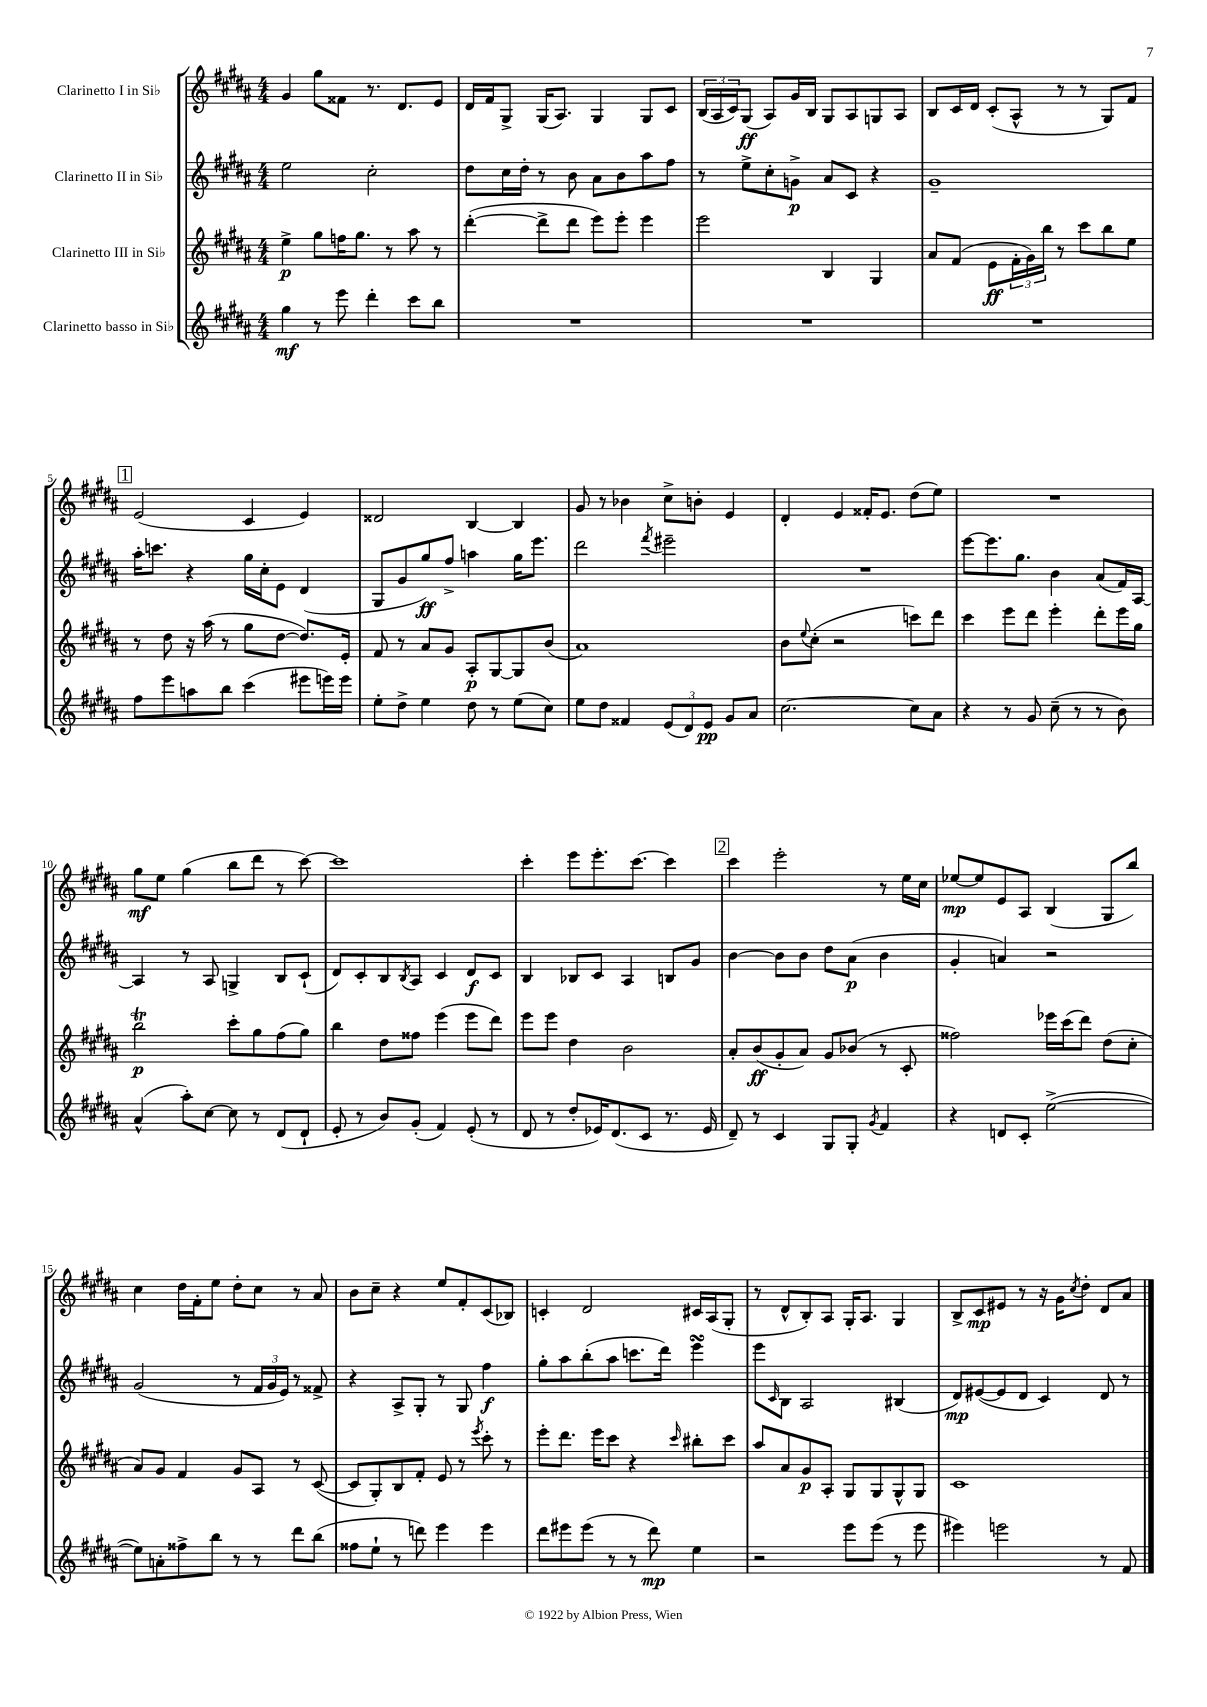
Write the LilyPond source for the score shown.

<<
\new StaffGroup <<
\new Staff = "s0" \with { instrumentName = "Clarinetto I in Sib" } {
    \clef treble \key b \major \numericTimeSignature \time 4/4
    gis'4 gis''8 fisis'8 r8. dis'8. e'8 |
    dis'16 fis'16 gis8-> gis16( ais8.) gis4 gis8 cis'8 |
    \tuplet 3/2 { b16( ais16 cis'16) } gis8\ff( ais8) gis'16 b16 gis8 ais8 g8 ais8 |
    b8 cis'16 dis'16 cis'8-.( ais8-^ r8 r8 gis8) fis'8 |
    \mark \markup { \box "1" } e'2( cis'4 e'4) |
    disis'2 b4~ b4 |
    gis'8 r8 bes'4 cis''8-> b'8-. e'4 |
    dis'4-. e'4 fisis'16-. e'8. dis''8( e''8) |
    R1 |
    gis''8\mf e''8 gis''4( b''8 dis'''8 r8 cis'''8~) |
    cis'''1 |
    cis'''4-. e'''8 e'''8.-. cis'''8.~ cis'''4 |
    \mark \markup { \box "2" } cis'''4 e'''2-. r8 e''16 cis''16 |
    ees''8~\mp ees''8 e'8 ais8 b4( gis8 b''8) |
    cis''4 dis''16 fis'16-. e''8 dis''8-. cis''8 r8 ais'8 |
    b'8 cis''8-- r4 e''8 fis'8-. cis'8( bes8) |
    c'4-. dis'2 cis'16 ais16( gis8-. |
    r8 dis'8-^ b8-.) ais8 gis16-. ais8. gis4 |
    b8-> cis'8\mp eis'8 r8 r16 gis'16 \acciaccatura { cis''8 } dis''8-. dis'8 ais'8 \bar "|." |
}
\new Staff = "s1" \with { instrumentName = "Clarinetto II in Sib" } {
    \clef treble \key b \major \numericTimeSignature \time 4/4
    e''2 cis''2-. |
    dis''8 cis''16 dis''16-. r8 b'8 ais'8 b'8 ais''8 fis''8 |
    r8 e''8-> cis''8-. g'8->\p ais'8 cis'8 r4 |
    gis'1-- |
    \mark \markup { \box "1" } ais''16-. c'''8. r4 gis''16 cis''16-. e'8 dis'4( |
    gis8 gis'8 gis''8\ff) fis''8-> a''4 gis''16 e'''8. |
    dis'''2 \acciaccatura { fis'''8 } eis'''2-- |
    R1 |
    e'''8~ e'''8. gis''8. b'4 ais'8( fis'16) ais16~ |
    ais4 r8 ais8 g4-> b8 cis'8-!( |
    dis'8) cis'8-. b8 \acciaccatura { b8 } ais8 cis'4 dis'8\f cis'8 |
    b4 bes8 cis'8 ais4 b8 gis'8 |
    \mark \markup { \box "2" } b'4~ b'8 b'8 dis''8 ais'8\p( b'4 |
    gis'4-. a'4) r2 |
    gis'2( r8 \tuplet 3/2 { fis'16 gis'16 e'16) } r8 fisis'8-> |
    r4 ais8-> gis8-. r8 gis8 fis''4\f |
    gis''8-. ais''8 b''8-.( ais''8 c'''8. dis'''16) e'''4\turn |
    e'''8 \grace { cis'16 } b8 ais2 bis4( |
    dis'8\mp) eis'8~( eis'8 dis'8 cis'4) dis'8 r8 \bar "|." |
}
\new Staff = "s2" \with { instrumentName = "Clarinetto III in Sib" } {
    \clef treble \key b \major \numericTimeSignature \time 4/4
    e''4->\p gis''8 f''16 gis''8. r8 ais''8 r8 |
    dis'''4~-.( dis'''8-> dis'''8 e'''8) e'''8-. e'''4 |
    e'''2 b4 gis4 |
    ais'8 fis'8( e'8\ff \tuplet 3/2 { fis'16-. gis'16) b''16 } r8 cis'''8 b''8 e''8 |
    \mark \markup { \box "1" } r8 dis''8 r16 ais''16( r8 gis''8 dis''8~ dis''8.) e'16-. |
    fis'8 r8 ais'8 gis'8 ais8-.\p gis8~ gis8 b'8( |
    ais'1) |
    b'8 \appoggiatura { e''8 } cis''8-.( r2 c'''8) dis'''8 |
    cis'''4 e'''8 dis'''8 e'''4-. dis'''8-. e'''16 gis''16 |
    b''2\trill\p cis'''8-. gis''8 fis''8( gis''8) |
    b''4 dis''8 fisis''8 e'''4( e'''8 dis'''8) |
    e'''8 e'''8 dis''4 b'2 |
    \mark \markup { \box "2" } ais'8-. b'8\ff( gis'8-. ais'8) gis'8 bes'8( r8 cis'8-. |
    fisis''2) ees'''16 cis'''16( dis'''8) dis''8( cis''8-. |
    ais'8) gis'8 fis'4 gis'8 ais8 r8 cis'8~( |
    cis'8 gis8-.) b8 fis'8-. e'8 r8 \acciaccatura { e'''8 } cis'''8-. r8 |
    e'''8-. dis'''8. e'''16 cis'''8 r4 \grace { cis'''16 } bis''8-. cis'''8 |
    ais''8 ais'8 gis'8\p ais8-. gis8 gis8 gis8-^ gis8 |
    cis'1 \bar "|." |
}
\new Staff = "s3" \with { instrumentName = "Clarinetto basso in Sib" } {
    \clef treble \key b \major \numericTimeSignature \time 4/4
    gis''4\mf r8 e'''8 dis'''4-. cis'''8 b''8 |
    R1 |
    R1 |
    R1 |
    \mark \markup { \box "1" } fis''8 e'''8 a''8 b''8 cis'''4( eis'''8 e'''16) e'''16 |
    e''8-. dis''8-> e''4 dis''8 r8 e''8( cis''8) |
    e''8 dis''8 fisis'4 \tuplet 3/2 { e'8( dis'8) e'8\pp } gis'8 ais'8 |
    cis''2.~ cis''8 ais'8 |
    r4 r8 gis'8 cis''8--( r8 r8 b'8) |
    ais'4-^( ais''8-.) cis''8~ cis''8 r8 dis'8( dis'8-! |
    e'8-. r8 b'8) gis'8-.( fis'4) e'8-.( r8 |
    dis'8 r8 dis''8-. ees'16) dis'8.( cis'8 r8. ees'16 |
    \mark \markup { \box "2" } dis'8--) r8 cis'4 gis8 gis8-. \acciaccatura { gis'8 } fis'4 |
    r4 d'8 cis'8-. e''2~->( |
    e''8) a'8-. fisis''8-> b''8 r8 r8 dis'''8 b''8( |
    fisis''8 e''8-! r8 d'''8) e'''4 e'''4 |
    dis'''8 eis'''8 eis'''8( r8 r8 dis'''8\mp) e''4 |
    r2 e'''8 e'''8( r8 e'''8 |
    eis'''4) e'''2 r8 fis'8 \bar "|." |
}
>>
>>
